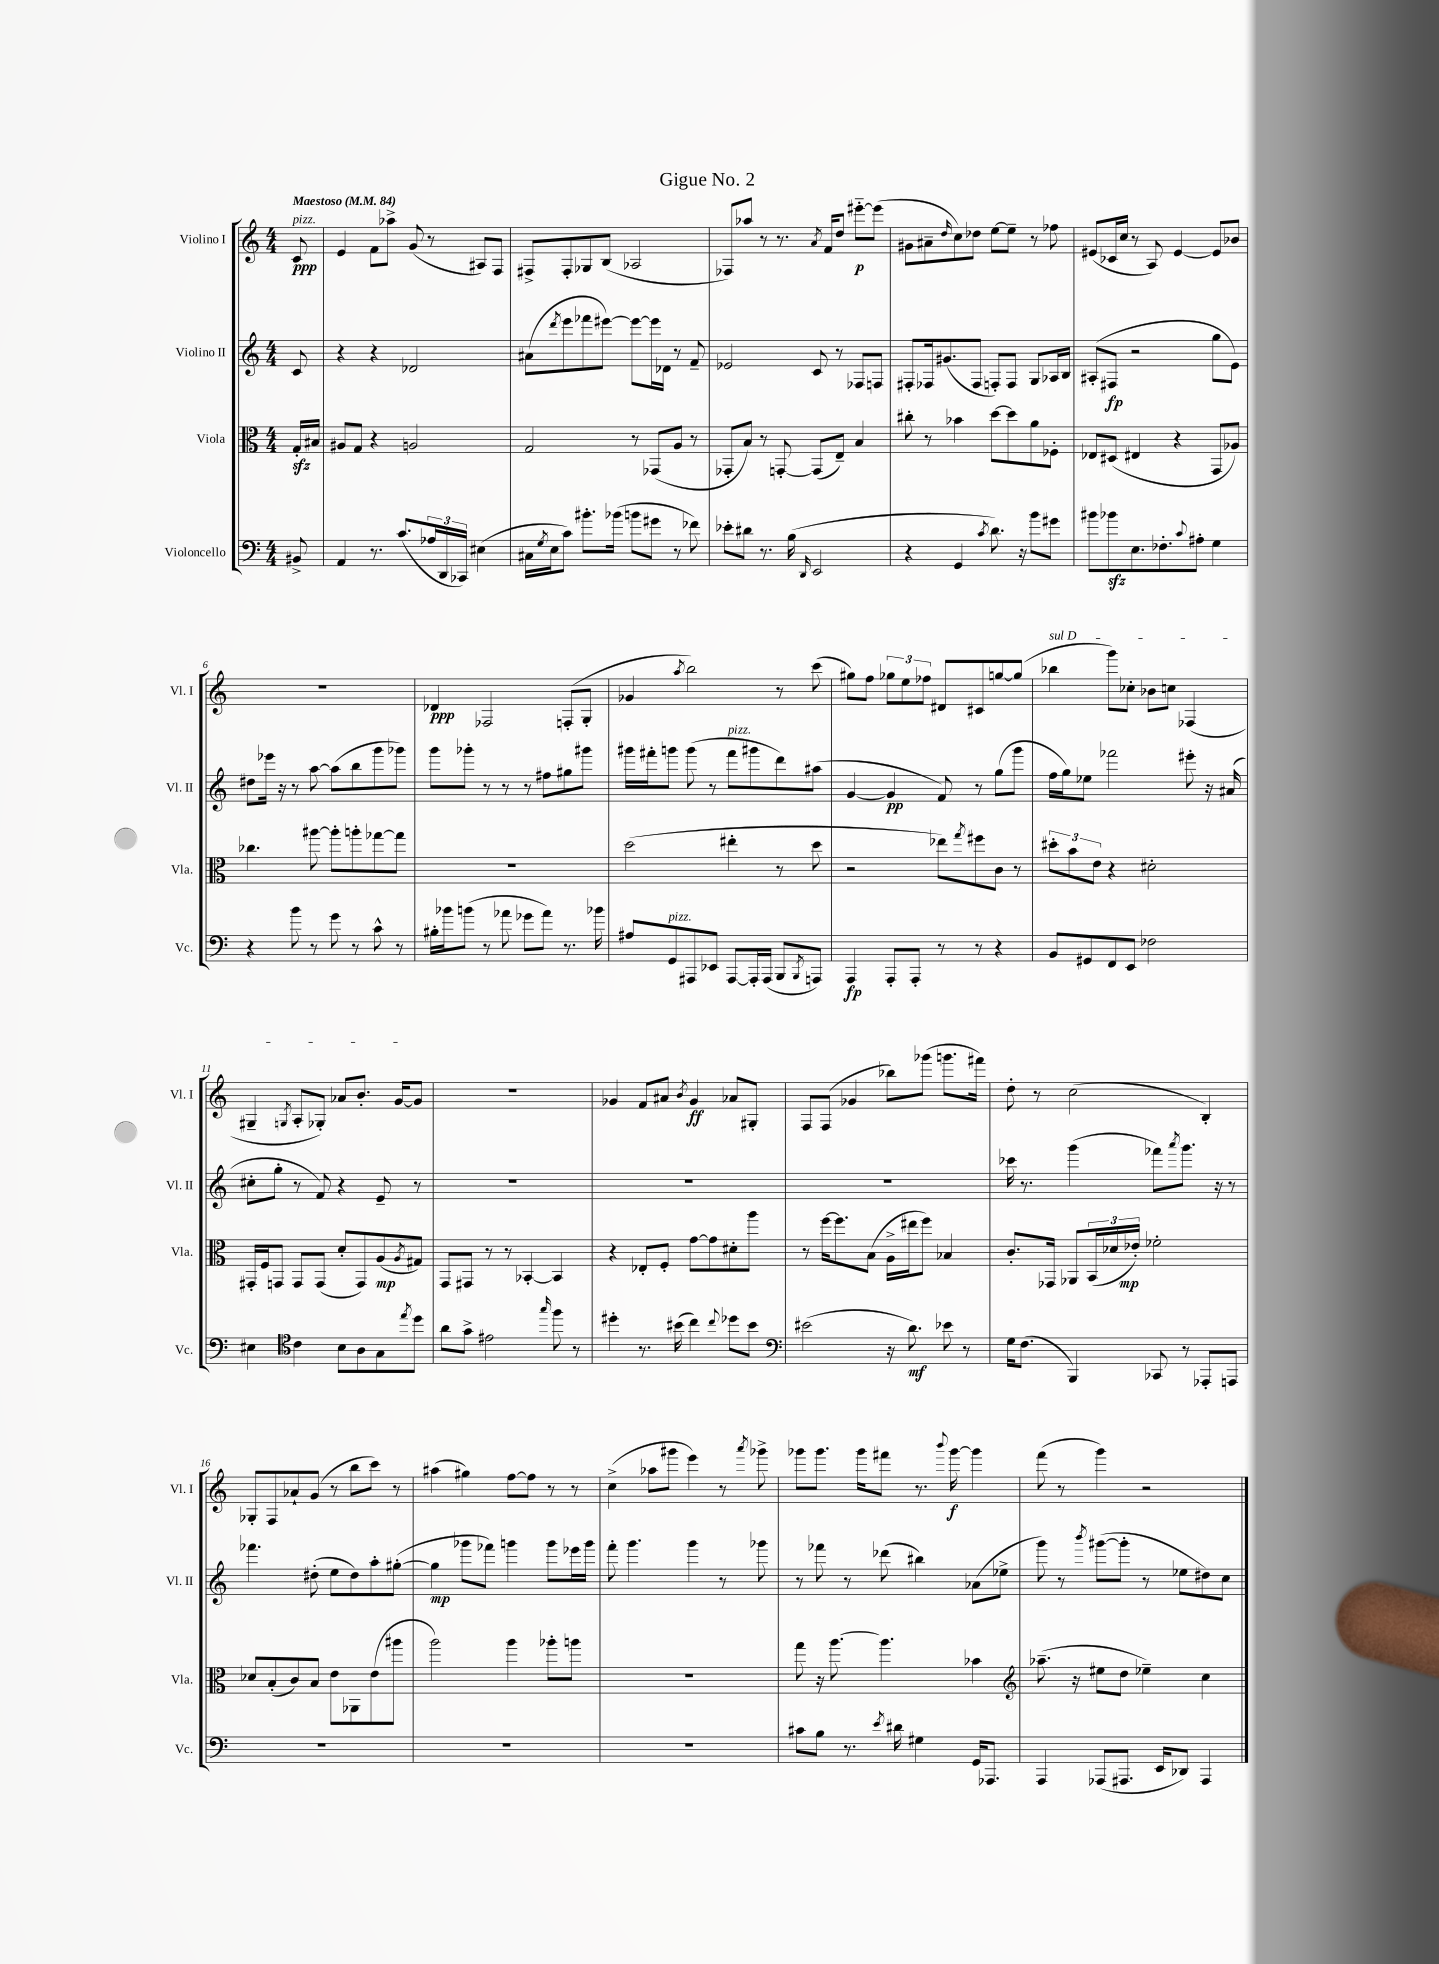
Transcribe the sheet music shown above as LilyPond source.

\header { title = "Gigue No. 2" }
<<
\new StaffGroup <<
\new Staff = "s0" \with { instrumentName = "Violino I" shortInstrumentName = "Vl. I" } {
    \clef treble \key c \major \numericTimeSignature \time 4/4 \partial 8 \tempo "Maestoso" 4 = 84
    c'8\ppp^\markup { \italic "pizz." } |
    e'4 f'8 aes''8-> g'8( r8 ais8) f8 |
    fis8-> fis8-. ges8 b8( aes2 |
    fes8) aes''8 r8 r8. \acciaccatura { a'8 } f'16 d''8 eis'''8~-_\p eis'''8( |
    gis'8 ais'8-- \grace { d''16 } c''8) des''8 e''8~ e''8-- r8 fes''8 |
    eis'8( ces'16 c''16 r8 a8) eis'4~ eis'8 bes'8 |
    R1 |
    des'4\ppp fes2 f8-.( g8-. |
    ges'4 \acciaccatura { a''8 } b''2) r8 c'''8( |
    gis''8) f''8 \tuplet 3/2 { ges''8 e''8 fes''8 } dis'8 cis'8 g''8~ g''8( |
    \once \override TextSpanner.bound-details.left.text = \markup { \italic "sul D" } bes''4\startTextSpan g'''8) ces''8-. bes'8 c''8 fes4( |
    gis4-- \acciaccatura { g8 } a8-. ges8-.) aes'8 b'8.-. g'16~ g'8\stopTextSpan |
    R1 |
    ges'4 f'8 ais'8 \acciaccatura { b'8 } ges'4\ff aes'8 gis8-. |
    f8 f8( ges'4 bes''8) ges'''8( g'''8. fis'''16) |
    d''8-. r8 c''2( b4-.) |
    ges8-. f8 aes'8-! g'8( r8 b''8 c'''8) r8 |
    ais''4( gis''4) f''8~ f''8 r8 r8 |
    c''4->( aes''8 gis'''8 e'''4) r8 \acciaccatura { a'''8 } ges'''8-> |
    ges'''8 ges'''8. ges'''16 fis'''8 r8. \appoggiatura { b'''8 } ges'''16~\f ges'''4 |
    f'''8( r8 g'''4) r2 \bar "|." |
}
\new Staff = "s1" \with { instrumentName = "Violino II" shortInstrumentName = "Vl. II" } {
    \clef treble \key c \major \numericTimeSignature \time 4/4 \partial 8
    c'8 |
    r4 r4 des'2 |
    ais'8( \acciaccatura { d'''8 } e'''8 fes'''8 eis'''8~) eis'''8~ eis'''16 des'16 r8 f'8-- |
    ees'2 c'8 r8 fes8 f8 |
    fis8-. fes16 gis'8.( fes8 f8-.) f8 g8 aes16 b16 |
    ais8-.( fis8\fp r2 g''8 e'8) |
    dis''8 ees'''16 r16 r8 a''8~ a''8( b''8 g'''8 ges'''8) |
    g'''8 ges'''8-. r8 r8 r8 fis''8 gis''8 gis'''8 |
    gis'''16 fis'''16-. g'''8 g'''8( r8 fis'''8^\markup { \italic "pizz." } gis'''8 d'''8) ais''8( |
    g'4~ g'4\pp f'8) r8 g''8( g'''8 |
    f''16 g''16) ees''8 fes'''2 eis'''8-. r16 ais'16( |
    cis''8-. g''8-. r8 f'8) r4 e'8-- r8 |
    R1 |
    R1 |
    R1 |
    ces'''16 r8. g'''4( fes'''8) \acciaccatura { a'''8 } g'''8. r16 r8 |
    fes'''4. dis''8-.( e''8 dis''8) a''8-. gis''8~-.( |
    gis''4\mp ges'''8 fes'''8) g'''4 g'''8 ees'''16 g'''16 |
    f'''8-. g'''4. g'''4 r8 ges'''8 |
    r8 fes'''8 r8 des'''8( bis''4) aes'8( ees''8-> |
    g'''8) r8 \acciaccatura { b'''8 } gis'''8~( gis'''8-. r8 ees''8 dis''8) c''8 \bar "|." |
}
\new Staff = "s2" \with { instrumentName = "Viola" shortInstrumentName = "Vla." } {
    \clef alto \key c \major \numericTimeSignature \time 4/4 \partial 8
    g16-.\sfz bis16 |
    ais8 g8 r4 a2 |
    g2 r8 ges,8( a8 r8 |
    ges,8-. b8) r8 g,8~-. g,8( e8--) b4 |
    cis''8-. r8 bes'4 d''8~ d''8 a'8 fes8-. |
    ees8 dis8( eis4 r4 g,8 aes8) |
    ces''4. ais''8~ ais''8-. a''8-. ges''8~ ges''8 |
    R1 |
    d''2( eis''4-. r8 d''8 |
    r2 ees''8) \acciaccatura { g''8 } fis''8 c'8 r8 |
    \tuplet 3/2 { dis''8-. b'8 e'8 } r4 dis'2-. |
    gis,16-. f16 g,8 g,8 g,8( d'8-. g,8) a8\mp( \acciaccatura { a8 } gis8) |
    g,8 gis,8 r8 r8 bes,4~-. bes,4 |
    r4 ees8-. f8-. g'8~ g'8 dis'8-. a''8 |
    r8 f''16~ f''8. b8( a16-> eis''16 f''8) bes4 |
    c'8.-. ges,16 aes,8 \tuplet 3/2 { b,16( des'16 ees'16-.\mp) } fes'2-. |
    des'8 b8-.( c'8) b8 e'8 aes,8 e'8( ais''8 |
    a''2) a''4 aes''8-. a''8 |
    R1 |
    g''8 r16 a''8.~ a''4. bes'4 |
    \clef treble aes''8.--( r16 eis''8 d''8 ees''4--) c''4 \bar "|." |
}
\new Staff = "s3" \with { instrumentName = "Violoncello" shortInstrumentName = "Vc." } {
    \clef bass \key c \major \numericTimeSignature \time 4/4 \partial 8
    bis,8-> |
    a,4 r8. c'8.( \tuplet 3/2 { aes16 d,16 ces,16) } eis4( |
    cis16 \acciaccatura { g8 } e16 c'8) bis'8.-. bes'16( b'8 gis'8 r8 fes'8) |
    ees'8-. dis'8 r8. b16( \grace { d,16 } e,2 |
    r4 g,4 \acciaccatura { c'8 } d'8.) r16 b'8 gis'8 |
    bis'8 bes'8\sfz e8. fes8.-. \appoggiatura { c'8 } ais8-. g4 |
    r4 b'8 r8 g'8 r8 c'8-^ r8 |
    bis16-. bes'16 b'8( r8 aes'8 ges'8 aes'8) r8. bes'16 |
    ais8 g,8^\markup { \italic "pizz." } ais,,8 ees,8 ais,,8~ ais,,16-. ais,,16( b,,8 \acciaccatura { b,,8 } a,,8) |
    a,,4\fp a,,8-. a,,8-. r8 r8 r4 |
    b,8 gis,8 f,8 e,8 fes2 |
    eis4 \clef tenor c'4 b8 a8 g8 \acciaccatura { e''8 } d''8 |
    a'8 g'8-> eis'2 \grace { g''16 } f''8 r8 |
    dis''4-. r8. bis'16( c''4) \appoggiatura { c''8 } des''8 bis'8 |
    \clef bass eis'2( r16 d'8.\mf) ees'8 r8 |
    g16 f8.( b,,4) ces,8 r8 aes,,8-. a,,8 |
    R1 |
    R1 |
    R1 |
    cis'8 b8 r8. \acciaccatura { e'8 } dis'16 gis4 g,16 aes,,8. |
    a,,4 aes,,8( ais,,8. e,16 des,8) ais,,4 \bar "|." |
}
>>
>>
